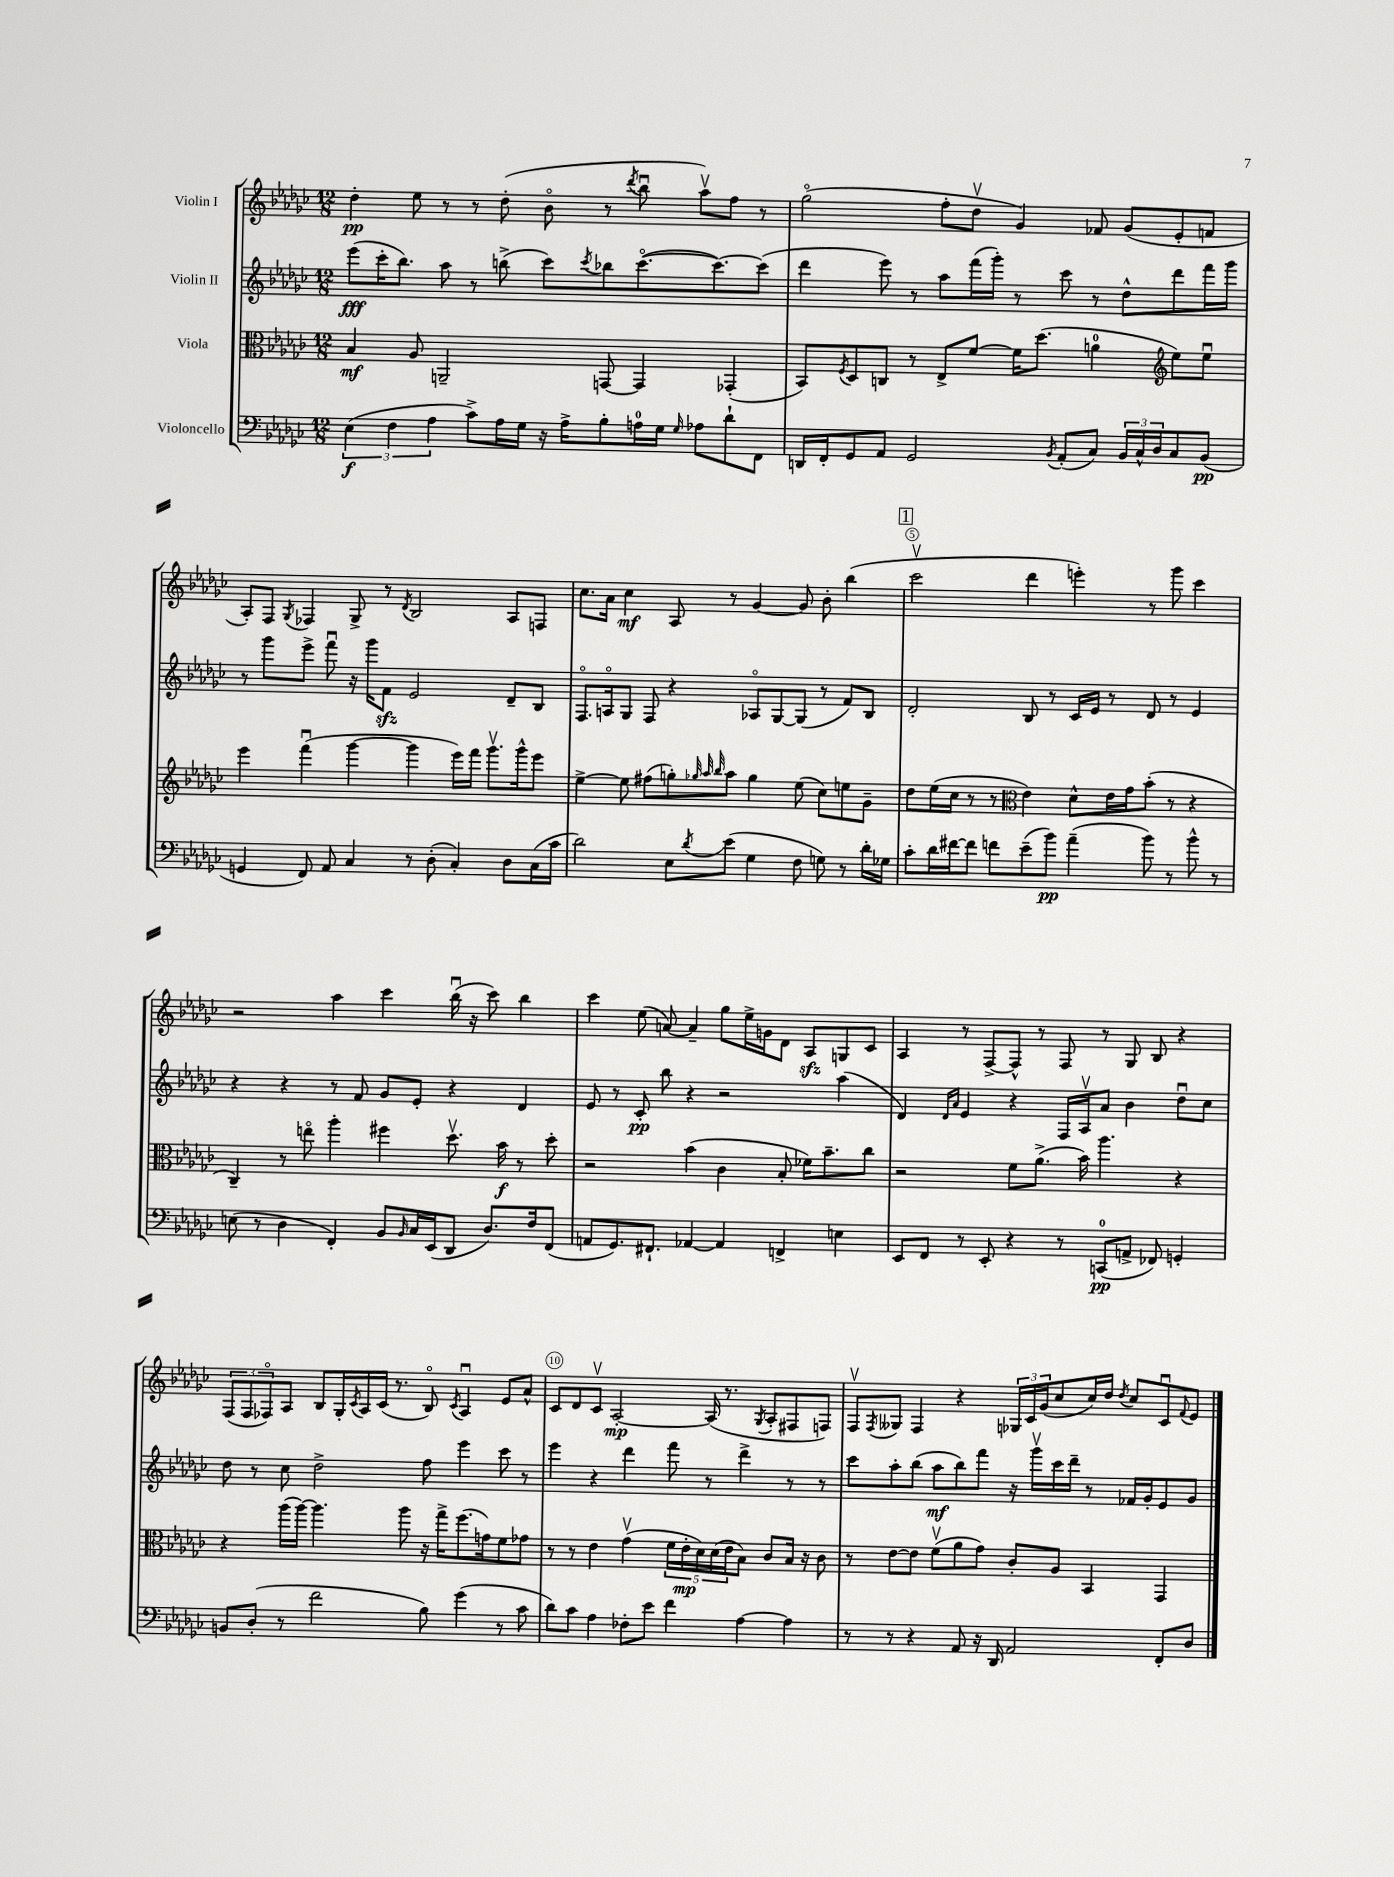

**kern	**dynam	**kern	**dynam	**kern	**dynam	**kern	**dynam
*part4	*part4	*part3	*part3	*part2	*part2	*part1	*part1
*staff4	*staff4	*staff3	*staff3	*staff2	*staff2	*staff1	*staff1
*I"Violoncello	*	*I"Viola	*	*I"Violin II	*	*I"Violin I	*
*clefF4	*	*clefC3	*	*clefG2	*	*clefG2	*
*k[b-e-a-d-g-c-]	*	*k[b-e-a-d-g-c-]	*	*k[b-e-a-d-g-c-]	*	*k[b-e-a-d-g-c-]	*
*M12/8	*	*M12/8	*	*M12/8	*	*M12/8	*
=1	=1	=1	=1	=1	=1	=1	=1
(6E-\	f	4B-/	mf	(8eee-\L	fff	4dd-'\	pp
.	.	.	.	16ccc-'\K	.	.	.
6F\	.	.	.	.	.	.	.
.	.	.	.	8.bb-\J)	.	.	.
.	.	8A-/	.	.	.	8ee-\	.
6A-\	.	.	.	.	.	.	.
.	.	2AAn~/	.	8aa-\	.	8r	.
8c-^\L)	.	.	.	8r	.	8r	.
16A-\L	.	.	.	(8bbn^\	.	(8dd-'\	.
16G-\JJ	.	.	.	.	.	.	.
16r	.	.	.	8ccc-\L)	.	8b-\	.
16A-^\KL	.	.	.	.	.	.	.
.	.	.	.	8qccc-/	.	.	.
8B-'\	.	[8GGn/	.	8bb-X\	.	8r	.
.	.	.	.	.	.	8qddd-/	.
16An\L	.	4GG/]	.	([8.ccc-\	.	8bb-u\	.
16G-\JJ	.	.	.	.	.	.	.
16qqG-/	.	.	.	.	.	.	.
8A-X\L	.	.	.	.	.	8aa-v\L)	.
.	.	.	.	8.ccc-\_)	.	.	.
8d-`\	.	(4GG-X'/	.	.	.	8ff\J	.
8FF\J	.	.	.	(8ccc-\J]	.	8r	.
=2	=2	=2	=2	=2	=2	=2	=2
16DDn/LL	.	8BB-/L)	.	4ddd-\	.	(2gg-\	.
16FF'/J	.	.	.	.	.	.	.
.	.	8qF/	.	.	.	.	.
8GG-/	.	8D-/	.	.	.	.	.
8AA-/J	.	8Cn/J	.	8eee-\)	.	.	.
2GG-/	.	8r	.	8r	.	.	.
.	.	8E-^/L	.	8aa-\L	.	8ff'\L	.
.	.	[8f/J	.	(16fff\L	.	8dd-v\J	.
.	.	.	.	16ggg-'\JJ)	.	.	.
.	.	16f\KL]	.	8r	.	4g-/)	.
.	.	(8.dd-\J	.	.	.	.	.
8qBB-/	.	.	.	.	.	.	.
(8AA-'/L	.	.	.	8ccc-\	.	.	.
8C-/J)	.	4an\	.	8r	.	8f-X/	.
24BB-/LL	.	.	.	8dd-^^\L	.	(8g-/L	.
24C-^^/	.	.	.	.	.	.	.
24D-/J	.	.	.	.	.	.	.
*	*	*clefG2	*	*	*	*	*
8C-/	.	8ee-\L)	.	8ddd-\	.	8e-'/	.
(8BB-/J	pp	8ee-u\J	.	16fff\L	.	8fn/J	.
.	.	.	.	16ggg-\JJ	.	.	.
!!LO:LB:g=z
=3	=3	=3	=3	=3	=3	=3	=3
4GGn/	.	4eee-\	.	8r	.	8A-'/L)	.
.	.	.	.	8ggg-\L	.	8F/J	.
.	.	.	.	.	.	8qG-/	.
8FF/)	.	(4fffu\	.	8eee-^\J	.	4F-X/	.
8AA-/	.	.	.	8fffu\	.	.	.
4C-/	.	[4ggg-\	.	16r	.	8G-^/	.
.	.	.	.	16ggg-\KL	.	.	.
.	.	.	.	8fzz\J	.	8r	.
.	.	.	.	.	.	8qd-/	.
8r	.	4ggg-\]	.	2e-/	.	2B-/	.
(8D-'\	.	.	.	.	.	.	.
4C-'/)	.	16eee-\LL)	.	.	.	.	.
.	.	16fff\JJ	.	.	.	.	.
.	.	8.ggg-v\L	.	.	.	.	.
8D-\L	.	.	.	8d-~/L	.	8A-/L	.
.	.	16ggg-^^\k	.	.	.	.	.
(16C-\L	.	8eee-\J	.	8B-/J	.	8Fn/J	.
16c-\JJ	.	.	.	.	.	.	.
=4	=4	=4	=4	=4	=4	=4	=4
2d-\)	.	[4ee-^\	.	8.F/L	.	8.cc-\L	.
.	.	.	.	16An/k	.	16a-\Jk	.
.	.	8ee-\]	.	8G-/J	.	4cc-\	mf
.	.	(8ff#X\L	.	8F/	.	.	.
8E-\L	.	8ggn'\)	.	4r	.	8A-/	.
.	.	32qqgg-X/	.	.	.	.	.
.	.	32qqaa-/	.	.	.	.	.
8qd-/	.	32qqbb-/	.	.	.	.	.
(8e-\J	.	8aa-\J	.	.	.	8r	.
4G-\	.	4gg-\	.	8A-X/L	.	[4g-/	.
.	.	.	.	[8G-/	.	.	.
8F\	.	(8ee-\	.	(8G-/J]	.	8g-/]	.
8Gn\)	.	8cc-\L)	.	8r	.	8b-'\	.
8r	.	8een\	.	8f/L)	.	(4bb-\	.
16d-'\LL	.	8g-~\J	.	8B-/J	.	.	.
16G-X\JJ	.	.	.	.	.	.	.
!!LO:REH:place=s1:t=1
=5	=5	=5	=5	=5	=5	=5	=5
8c-'\L	.	8dd-\L	.	2d-'/	.	2ccc-v\	.
16d-\L	.	(16ee-\L	.	.	.	.	.
[16f#X\J	.	16cc-\JJ	.	.	.	.	.
8f#\J]	.	8r	.	.	.	.	.
8fn\L	.	8r	.	.	.	.	.
*	*	*clefC3	*	*	*	*	*
(8e-~\	.	4e-\)	.	8B-/	.	4ddd-\	.
8b-\J)	pp	.	.	8r	.	.	.
(4a-~\	.	8d-^^\L	.	16c-/LL	.	4eeen'\)	.
.	.	.	.	16e-/JJ	.	.	.
.	.	16e-\L	.	8r	.	.	.
.	.	16g-\J	.	.	.	.	.
8b-\)	.	(8b-'\J	.	8d-/	.	8r	.
8r	.	8r	.	8r	.	8ggg-\	.
8b-^^\	.	4r	.	4e-/	.	4ccc-\	.
8r	.	.	.	.	.	.	.
!!LO:LB:g=z
=6	=6	=6	=6	=6	=6	=6	=6
(8En\	.	4C-~/)	.	4r	.	2r	.
8r	.	.	.	.	.	.	.
4D-\	.	8r	.	4r	.	.	.
.	.	8een\	.	.	.	.	.
4FF'/)	.	4aa-'\	.	8r	.	4aa-\	.
.	.	.	.	8f/	.	.	.
8BB-/L	.	4ff#X\	.	8g-/L	.	4ccc-\	.
16qqBB-/	.	.	.	.	.	.	.
16C-/L	.	.	.	8e-'/J	.	.	.
(16EE-/J	.	.	.	.	.	.	.
8DD-/J	.	8.dd-v\	.	4r	.	(16bb-u\	.
.	.	.	.	.	.	16r	.
8.D-/L)	.	.	.	.	.	8ccc-\)	.
.	.	16b-\	f	.	.	.	.
.	.	8r	.	4d-/	.	4bb-\	.
16F/k	.	.	.	.	.	.	.
(8FF/J	.	8dd-'\	.	.	.	.	.
=7	=7	=7	=7	=7	=7	=7	=7
8AAn/L	.	2r	.	8e-/	.	4ccc-\	.
8.GG-/)	.	.	.	8r	.	.	.
.	.	.	.	8c-'/	pp	(8ee-\	.
8.FF#X`/J	.	.	.	.	.	.	.
.	.	.	.	8bb-\	.	[8an/)	.
[4AA-X/	.	(4b-\	.	4r	.	4a~/]	.
4AA-/]	.	4c-\	.	2r	.	8gg-\L	.
.	.	.	.	.	.	16ee-^\L	.
.	.	.	.	.	.	16gn\J	.
4FFn^/	.	8B-'/	.	.	.	8d-\J	.
.	.	16f-X\KL)	.	.	.	8A-zz/L	.
.	.	8.b-~\	.	.	.	.	.
4En\	.	.	.	(4aa-\	.	8Gn/	.
.	.	8cc-\J	.	.	.	8c-/J	.
=8	=8	=8	=8	=8	=8	=8	=8
8EE-/L	.	2r	.	4d-/)	.	4A-/	.
8FF/J	.	.	.	.	.	.	.
.	.	.	.	16qqd-/LL	.	.	.
.	.	.	.	16qqa-/JJ	.	.	.
8r	.	.	.	4e-/	.	8r	.
8EE-'/	.	.	.	.	.	[8F^/L	.
4r	.	8f\L	.	4r	.	8F^^/J]	.
.	.	(8.a-^\J	.	.	.	8r	.
8r	.	.	.	16F/LL	.	8F/	.
.	.	16b-\)	.	16A-v/J	.	.	.
(8CCn/L	pp	4.aa-\	.	8a-/J	.	8r	.
8AAn^/J	.	.	.	4b-\	.	8G-/	.
8FF-X/)	.	.	.	.	.	8B-/	.
4GGn'/	.	4r	.	8dd-u\L	.	4r	.
.	.	.	.	8cc-\J	.	.	.
!!LO:LB:g=z
=9	=9	=9	=9	=9	=9	=9	=9
8BBn/L	.	4r	.	8dd-\	.	(12F/L	.
.	.	.	.	.	.	12F/	.
(8D-'/J	.	.	.	8r	.	.	.
.	.	.	.	.	.	12F-X/)	.
8r	.	(16aa-\LL	.	8cc-\	.	8A-/J	.
.	.	[16aa-\JJ)	.	.	.	.	.
2f\	.	4.aa-\]	.	2dd-^\	.	8B-/L	.
.	.	.	.	.	.	16G-'/L	.
.	.	.	.	.	.	8qc-/	.
.	.	.	.	.	.	16A-/	.
.	.	.	.	.	.	(16c-/JJ	.
.	.	.	.	.	.	8.r	.
.	.	8aa-\	.	.	.	.	.
8B-\)	.	16r	.	8ff\	.	8B-/)	.
.	.	16gg-^\KL	.	.	.	.	.
.	.	.	.	.	.	8qc-/	.
(4g-\	.	(8.ff\	.	4eee-\	.	4A-u/	.
.	.	16gn\k)	.	.	.	.	.
8r	.	8f\	.	8ccc-\	.	8e-/L	.
8c-\	.	8g-X\J	.	8r	.	8a-^^/J	.
=10	=10	=10	=10	=10	=10	=10	=10
8d-\L)	.	8r	.	4eee-\	.	8c-/L	.
8c-\J	.	8r	.	.	.	8d-/	.
4A-\	.	4e-\	.	4r	.	8c-v/J	.
.	.	.	.	.	.	[2A-'/	mp
8F-X'\L	.	(4g-v\	.	4ddd-\	.	.	.
8e-\J	.	.	.	.	.	.	.
4f\	.	20f\LL	.	8fff\	.	.	.
.	.	20e-'\	mp	.	.	.	.
.	.	20d-\)	.	.	.	.	.
.	.	.	.	8r	.	(16A-/]	.
.	.	(20d-\	.	.	.	.	.
.	.	.	.	.	.	8.r	.
.	.	20e-\J	.	.	.	.	.
[4A-\	.	8B-\J)	.	4ddd-^\	.	.	.
.	.	.	.	.	.	8qG-/	.
.	.	8c-/L	.	.	.	8A-'/L	.
4A-\]	.	16B-/Jk	.	8r	.	8F#X/	.
.	.	16r	.	.	.	.	.
.	.	8c-\	.	8r	.	8Fn/J)	.
=11	=11	=11	=11	=11	=11	=11	=11
8r	.	8r	.	8ccc-\L	.	8Fv/L	.
.	.	.	.	.	.	8qF/	.
8r	.	[8e-\L	.	8aa-'\	.	8G--X/J	.
4r	.	8e-\J]	.	(8bb-\J	.	4F/	.
.	.	(8fv\L	.	8aa-\L	mf	.	.
8AA-/	.	8a-\	.	8bb-\)	.	4r	.
16r	.	8g-\J)	.	8fff\J	.	.	.
16DD-/	.	.	.	.	.	.	.
2AA-/	.	8c-'/L	.	16r	.	24G-X/LL	.
.	.	.	.	.	.	24c-/	.
.	.	.	.	16ggg-v\LL	.	.	.
.	.	.	.	.	.	(24g-/J	.
.	.	8A-/J	.	16ccc-\	.	8cc-/	.
.	.	.	.	16ddd-~\JJ	.	.	.
.	.	4BB-/	.	8r	.	16cc-/L)	.
.	.	.	.	.	.	16dd-/JJ	.
.	.	.	.	.	.	8qdd-/	.
.	.	.	.	16f-X/LL	.	8cc-/L	.
.	.	.	.	16g-'/J	.	.	.
8FF'/L	.	4GG-/	.	8e-/	.	8c-u/	.
.	.	.	.	.	.	8qqf/	.
8D-/J	.	.	.	8g-/J	.	8e-/J	.
==	==	==	==	==	==	==	==
*-	*-	*-	*-	*-	*-	*-	*-
